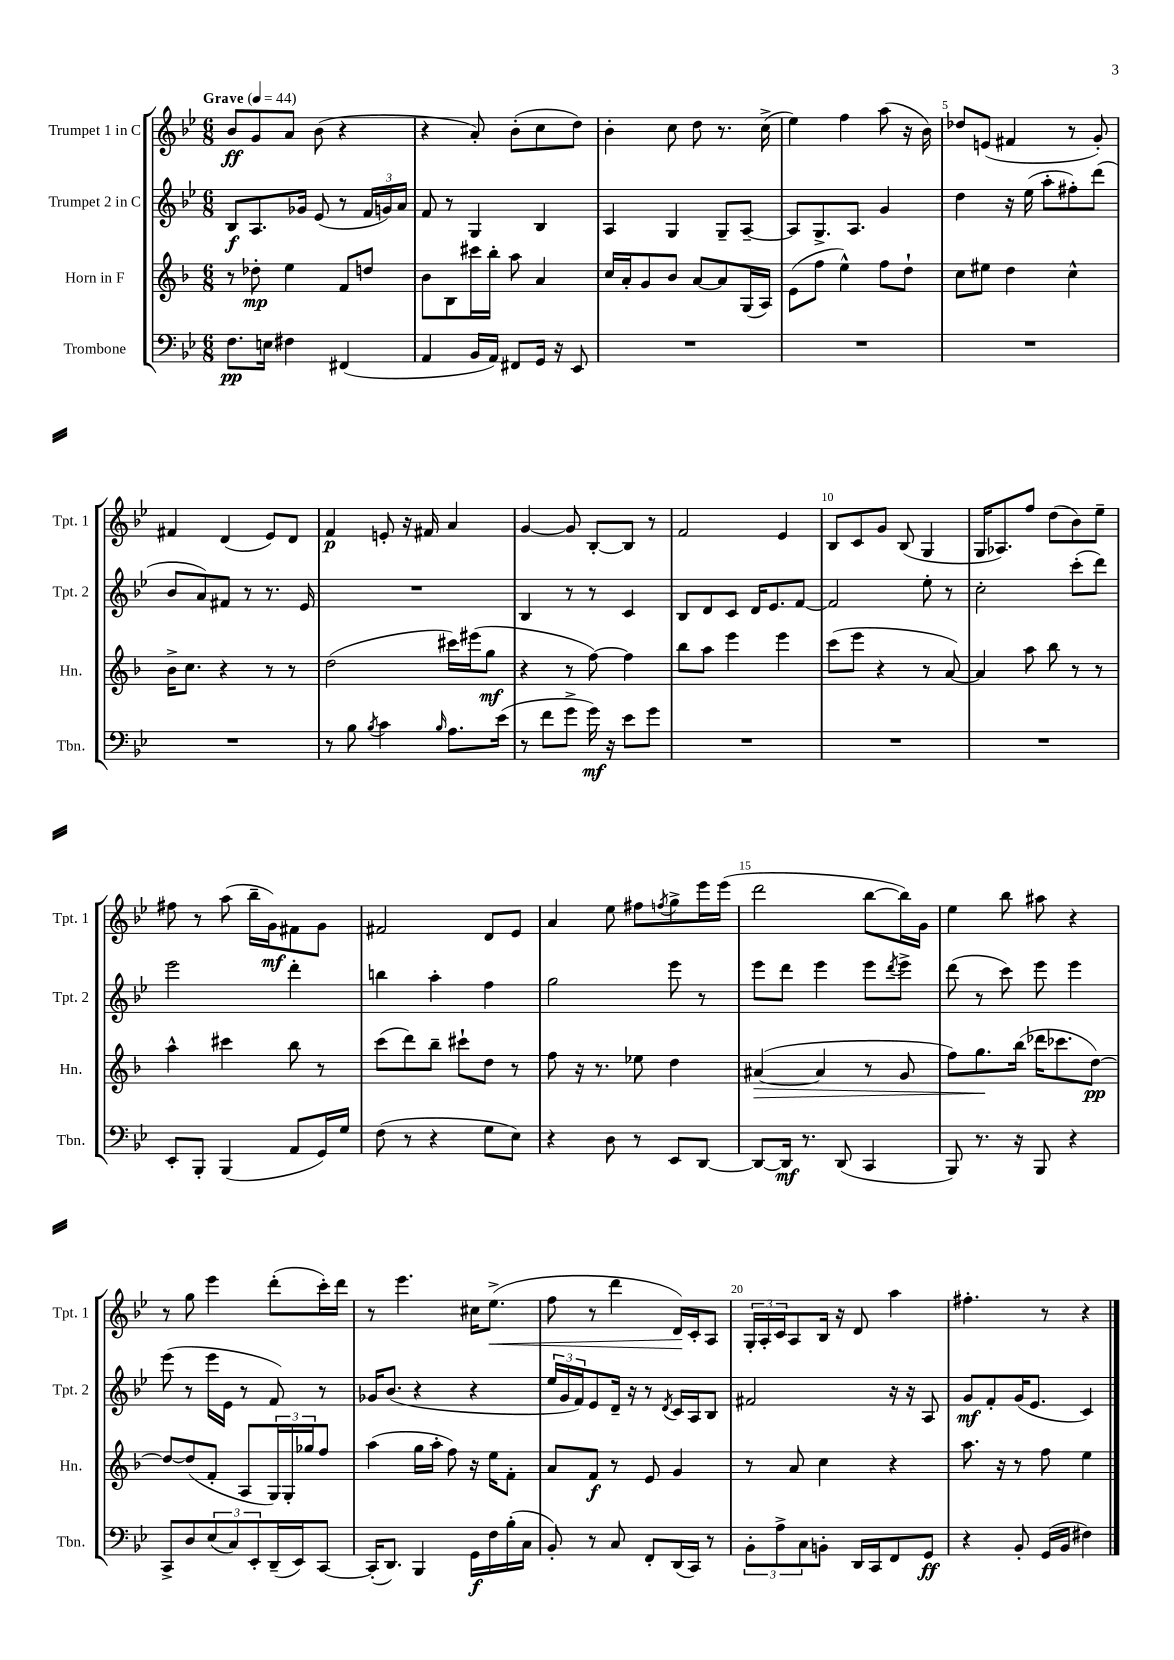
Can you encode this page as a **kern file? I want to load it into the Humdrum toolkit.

**kern	**dynam	**kern	**dynam	**kern	**dynam	**kern	**dynam
*part4	*part4	*part3	*part3	*part2	*part2	*part1	*part1
*staff4	*staff4	*staff3	*staff3	*staff2	*staff2	*staff1	*staff1
*I"Trombone	*	*I"Horn in F	*	*I"Trumpet 2 in C	*	*I"Trumpet 1 in C	*
*I'Tbn.	*	*I'Hn.	*	*I'Tpt. 2	*	*I'Tpt. 1	*
*clefF4	*	*clefG2	*	*clefG2	*	*clefG2	*
*k[b-e-]	*	*k[b-]	*	*k[b-e-]	*	*k[b-e-]	*
*M6/8	*	*M6/8	*	*M6/8	*	*M6/8	*
*MM44	*	*MM44	*	*MM44	*	*MM44	*
=1	=1	=1	=1	=1	=1	=1	=1
!	!	!	!	!	!	!LO:TX:a:B:t=Grave	!
8.F\L	pp	8r	.	8B-/L	f	8b-/L	ff
.	.	8dd-X'\	mp	8.A/	.	8g/	.
16En\Jk	.	.	.	.	.	.	.
4F#X\	.	4ee\	.	.	.	8a/J	.
.	.	.	.	16g-X/Jk	.	.	.
.	.	.	.	(8e-/	.	(8b-\	.
(4FF#X/	.	8f/L	.	8r	.	4r	.
.	.	8ddn/J	.	24f/LL	.	.	.
.	.	.	.	24gn/)	.	.	.
.	.	.	.	24a/JJ	.	.	.
=2	=2	=2	=2	=2	=2	=2	=2
4AA/	.	8b-\L	.	8f/	.	4r	.
.	.	8B-\	.	8r	.	.	.
16BB-/LL	.	16ccc#X\L	.	4G/	.	8a'/)	.
16AA/JJ)	.	16bb-'\JJ	.	.	.	.	.
8FF#X/L	.	8aa\	.	.	.	(8b-'\L	.
16GG/Jk	.	4a/	.	4B-/	.	8cc\	.
16r	.	.	.	.	.	.	.
8EE-/	.	.	.	.	.	8dd\J)	.
=3	=3	=3	=3	=3	=3	=3	=3
2.r	.	16cc/LL	.	4A/	.	4b-'\	.
.	.	16a'/J	.	.	.	.	.
.	.	8g/	.	.	.	.	.
.	.	8b-/J	.	4G/	.	8cc\	.
.	.	[8a/L	.	.	.	8dd\	.
.	.	8a/]	.	8G~/L	.	8.r	.
.	.	(16G/L	.	[8A~/J	.	.	.
.	.	16A/JJ)	.	.	.	(16cc^\	.
=4	=4	=4	=4	=4	=4	=4	=4
2.r	.	(8e\L	.	8A/L]	.	4ee-\)	.
.	.	8ff\J	.	8.G^/	.	.	.
.	.	4ee^^\)	.	.	.	4ff\	.
.	.	.	.	8.A/J	.	.	.
.	.	8ff\L	.	4g/	.	(8aa\	.
.	.	8dd`\J	.	.	.	16r	.
.	.	.	.	.	.	16b-\)	.
=5	=5	=5	=5	=5	=5	=5	=5
2.r	.	8cc\L	.	4dd\	.	8dd-X/L	.
.	.	8ee#X\J	.	.	.	(8en/J	.
.	.	4dd\	.	16r	.	4f#X/	.
.	.	.	.	(16ee-\	.	.	.
.	.	.	.	8aa'\L	.	.	.
.	.	4cc^^\	.	8ff#X'\)	.	8r	.
.	.	.	.	(8ddd\J	.	8g'/)	.
!!LO:LB:g=z
=6	=6	=6	=6	=6	=6	=6	=6
2.r	.	16b-^\KL	.	8b-/L	.	4f#X/	.
.	.	8.cc\J	.	.	.	.	.
.	.	.	.	8a/)	.	.	.
.	.	4r	.	8f#X/J	.	(4d/	.
.	.	.	.	8r	.	.	.
.	.	8r	.	8.r	.	8e-/L)	.
.	.	8r	.	.	.	8d/J	.
.	.	.	.	16e-/	.	.	.
=7	=7	=7	=7	=7	=7	=7	=7
8r	.	(2dd\	.	2.r	.	4f/	p
8B-\	.	.	.	.	.	.	.
8qB-/	.	.	.	.	.	.	.
4c\	.	.	.	.	.	8en'/	.
.	.	.	.	.	.	16r	.
.	.	.	.	.	.	16f#X/	.
16qqB-/	.	.	.	.	.	.	.
8.A\L	.	16ccc#X\LL)	.	.	.	4a/	.
.	.	(16eee#X\J	.	.	.	.	.
.	.	8gg\J	mf	.	.	.	.
(16e-\Jk	.	.	.	.	.	.	.
=8	=8	=8	=8	=8	=8	=8	=8
8r	.	4r	.	4B-/	.	[4g/	.
8f\L	.	.	.	.	.	.	.
8g^\J	.	8r	.	8r	.	8g/]	.
16g\)	mf	[8ff\)	.	8r	.	[8B-'/L	.
16r	.	.	.	.	.	.	.
8e-\L	.	4ff\]	.	4c/	.	8B-/J]	.
8g\J	.	.	.	.	.	8r	.
=9	=9	=9	=9	=9	=9	=9	=9
2.r	.	8bb-\L	.	8B-/L	.	2f/	.
.	.	8aa\J	.	8d/	.	.	.
.	.	4eee\	.	8c/J	.	.	.
.	.	.	.	16d/KL	.	.	.
.	.	.	.	8.e-/	.	.	.
.	.	4eee\	.	.	.	4e-/	.
.	.	.	.	[8f/J	.	.	.
=10	=10	=10	=10	=10	=10	=10	=10
2.r	.	(8ccc\L	.	2f/]	.	8B-/L	.
.	.	8eee\J	.	.	.	8c/	.
.	.	4r	.	.	.	8g/J	.
.	.	.	.	.	.	(8B-/	.
.	.	8r	.	8ee-'\	.	4G/	.
.	.	[8a/)	.	8r	.	.	.
=11	=11	=11	=11	=11	=11	=11	=11
2.r	.	4a/]	.	2cc'\	.	16G/KL	.
.	.	.	.	.	.	8.A-X/)	.
.	.	8aa\	.	.	.	8ff/J	.
.	.	8bb-\	.	.	.	(8dd\L	.
.	.	8r	.	(8ccc'\L	.	8b-\)	.
.	.	8r	.	8ddd\J)	.	8ee-~\J	.
!!LO:LB:g=z
=12	=12	=12	=12	=12	=12	=12	=12
8EE-'/L	.	4aa^^\	.	2eee-\	.	8ff#X\	.
8BBB-'/J	.	.	.	.	.	8r	.
(4BBB-/	.	4ccc#X\	.	.	.	(8aa\	.
.	.	.	.	.	.	16bb-~\LL	.
.	.	.	.	.	.	16g\J)	mf
8AA/L	.	8bb-\	.	4ddd'\	.	8f#X\	.
16GG/L)	.	8r	.	.	.	8g\J	.
16G/JJ	.	.	.	.	.	.	.
=13	=13	=13	=13	=13	=13	=13	=13
(8F\	.	(8ccc\L	.	4bbn\	.	2f#X/	.
8r	.	8ddd\)	.	.	.	.	.
4r	.	8bb-~\J	.	4aa'\	.	.	.
.	.	8ccc#X`\L	.	.	.	.	.
8G\L	.	8dd\J	.	4ff\	.	8d/L	.
8E-\J)	.	8r	.	.	.	8e-/J	.
=14	=14	=14	=14	=14	=14	=14	=14
4r	.	8ff\	.	2gg\	.	4a/	.
.	.	16r	.	.	.	.	.
.	.	8.r	.	.	.	.	.
8D\	.	.	.	.	.	8ee-\	.
8r	.	8ee-X\	.	.	.	8ff#X\L	.
.	.	.	.	.	.	8qffn/	.
8EE-/L	.	4dd\	.	8eee-\	.	8gg^\	.
[8DD/J	.	.	.	8r	.	16eee-\L	.
.	.	.	.	.	.	(16eee-\JJ	.
=15	=15	=15	=15	=15	=15	=15	=15
!	!	!	!LO:HP:b	!	!	!	!
8DD/L_	.	([4a#X/	>	8eee-\L	.	2ddd\	.
16DD/Jk]	mf	.	.	8ddd\J	.	.	.
8.r	.	.	.	.	.	.	.
.	.	4a#/]	.	4eee-\	.	.	.
(8DD/	.	.	.	.	.	.	.
4CC/	.	8r	.	8eee-\L	.	[8bb-\L	.
.	.	.	.	8qddd/	.	.	.
.	.	8g/	.	8eee-^\J	.	16bb-\L])	.
.	.	.	.	.	.	16g\JJ	.
=16	=16	=16	=16	=16	=16	=16	=16
8BBB-/)	.	8ff\L)	.	(8ddd\	.	4ee-\	.
8.r	.	8.gg\	.	8r	.	.	.
.	.	.	.	8ccc\)	.	8bb-\	.
16r	.	(16bb-\Jk	]	.	.	.	.
8BBB-/	.	16ddd-X\KL	.	8eee-\	.	8aa#X\	.
.	.	8.ccc-X\	.	.	.	.	.
4r	.	.	.	4eee-\	.	4r	.
.	.	[8dd\J)	pp	.	.	.	.
!!LO:LB:g=z
=17	=17	=17	=17	=17	=17	=17	=17
8CC^/L	.	8dd/L_	.	(8eee-\	.	8r	.
8D/	.	(8dd/]	.	8r	.	8gg\	.
(12E-/	.	8f'/J	.	16eee-\LL	.	4eee-\	.
.	.	.	.	16e-\JJ	.	.	.
12C/)	.	.	.	.	.	.	.
.	.	8A/L	.	8r	.	.	.
12EE-'/	.	.	.	.	.	.	.
(16DD~/L	.	24G/L)	.	8f/)	.	(8ddd'\L	.
.	.	24G'/	.	.	.	.	.
16EE-/J)	.	.	.	.	.	.	.
.	.	24gg-X/J	.	.	.	.	.
[8CC/J	.	8ff/J	.	8r	.	16ccc'\L)	.
.	.	.	.	.	.	16ddd\JJ	.
=18	=18	=18	=18	=18	=18	=18	=18
(16CC'/KL]	.	(4aa\	.	16g-X/KL	.	8r	.
8.DD/J)	.	.	.	(8.b-/J	.	.	.
.	.	.	.	.	.	4.eee-\	.
4BBB-/	.	16gg\LL	.	4r	.	.	.
.	.	16aa'\JJ	.	.	.	.	.
.	.	8ff\)	.	.	.	.	.
16GG\LL	f	16r	.	4r	.	16cc#X\KL	.
!	!	!	!	!	!	!	!LO:HP:b
16F\	.	16ee\KL	.	.	.	(8.ee-^\J	<
(16B-'\	.	8f'\J	.	.	.	.	.
16C\JJ	.	.	.	.	.	.	.
=19	=19	=19	=19	=19	=19	=19	=19
8BB-'/)	.	8a/L	.	24ee-/LL	.	8ff\	.
.	.	.	.	24g/	.	.	.
.	.	.	.	24f/J)	.	.	.
8r	.	8f/J	f	8e-/	.	8r	.
8C/	.	8r	.	16d~/Jk	.	4ddd\	.
.	.	.	.	16r	.	.	.
8FF'/L	.	8e/	.	8r	.	.	.
.	.	.	.	8qd/	.	.	.
(16DD/L	.	4g/	.	16c/LL	.	16d/LL)	.
16CC/JJ)	.	.	.	16A/J	.	16c'/J	[
8r	.	.	.	8B-/J	.	8A/J	.
=20	=20	=20	=20	=20	=20	=20	=20
12BB-'\L	.	8r	.	2f#X/	.	24G'/LL	.
.	.	.	.	.	.	24A'/	.
12A^\	.	.	.	.	.	24c/J	.
.	.	8a/	.	.	.	8A/	.
12C\	.	.	.	.	.	.	.
8BBn'\J	.	4cc\	.	.	.	16B-/Jk	.
.	.	.	.	.	.	16r	.
16DD/LL	.	.	.	.	.	8d/	.
16CC/J	.	.	.	.	.	.	.
8FF/	.	4r	.	16r	.	4aa\	.
.	.	.	.	16r	.	.	.
8GG/J	ff	.	.	8A/	.	.	.
=21	=21	=21	=21	=21	=21	=21	=21
4r	.	8.aa\	.	8g/L	mf	4.ff#X'\	.
.	.	.	.	8f'/	.	.	.
.	.	16r	.	.	.	.	.
8BB-'/	.	8r	.	(16g/K	.	.	.
.	.	.	.	8.e-/J	.	.	.
(16GG/LL	.	8ff\	.	.	.	8r	.
16BB-/JJ	.	.	.	.	.	.	.
4F#X\)	.	4ee\	.	4c/)	.	4r	.
==	==	==	==	==	==	==	==
*-	*-	*-	*-	*-	*-	*-	*-
